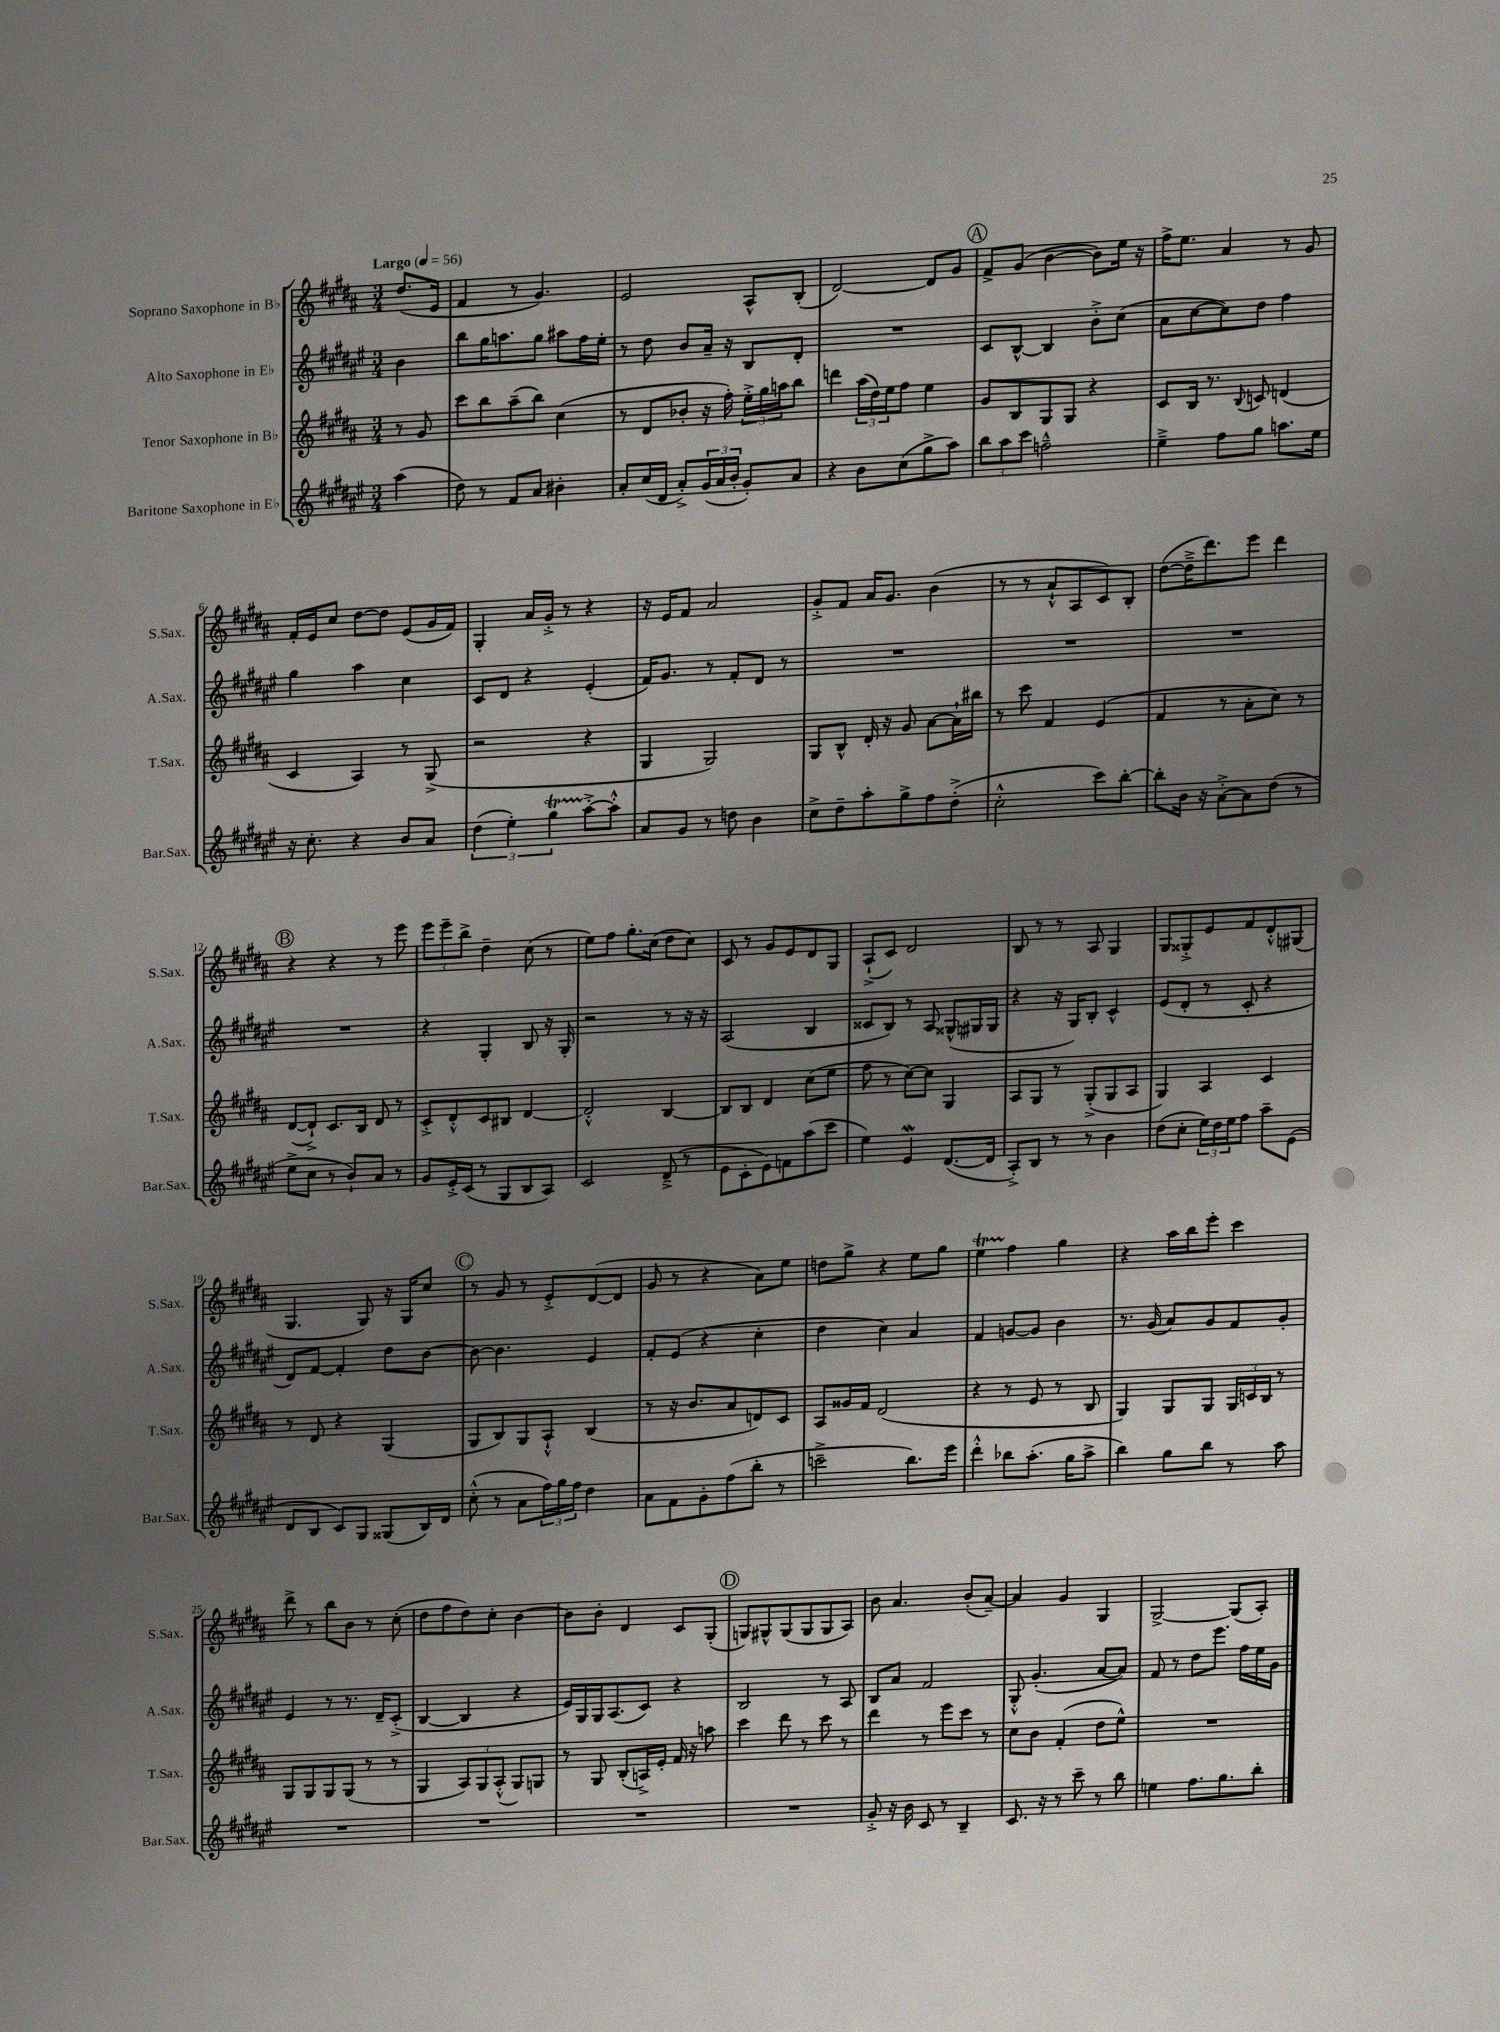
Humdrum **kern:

**kern	**kern	**kern	**kern
*staff4	*staff3	*staff2	*staff1
*clefG2	*clefG2	*clefG2	*clefG2
*k[f#c#g#d#a#e#]	*k[f#c#g#d#a#]	*k[f#c#g#d#a#e#]	*k[f#c#g#d#a#]
*M3/4	*M3/4	*M3/4	*M3/4
*MM56	*MM56	*MM56	*MM56
(4aa#	8r	4b	(8.dd#
.	8g#	.	.
.	.	.	16e
=	=	=	=
8dd#)	8ccc#	8bb	4f#
8r	8bb	16gg#	.
.	.	8.aa	.
8f#	(8aa#~	.	8r
8a#	8bb)	8gg#	4.g#)
4b#'	(4cc#	8aa#	.
.	.	16ff#	.
.	.	16ee#'	.
=	=	=	=
8a#'	8r	8r	2e
(16cc#	8d#	8dd#	.
16d#	.	.	.
8a#'^)	8b-'	8b	.
(24g#	16r	16a#~	.
24a#	.	.	.
.	16ff#')	16r	.
24b'	.	.	.
8g#')	24ee'^	8B	8A#^^
.	24gg#	.	.
.	24aa	.	.
8a#	8bb	8d#'	(8B'
=	=	=	=
4r	4ddd	2.r	[2d#)
8b	(24aa#	.	.
.	24dd#)	.	.
.	24ee	.	.
(8cc#	8ff#	.	.
8gg#^	4ee	.	8d#]
8aa#)	.	.	8g#
=	=	=	=
12bb	8g#	8c#	8f#^
12aa#	.	.	.
.	8B	[8B^^	(8g#
12ccc#	.	.	.
2ff~^^	8G#	4B]	[4b
.	8G#	.	.
.	4r	8b'^	8b])
.	.	(8cc#	16ee
.	.	.	16r
=	=	=	=
4ee#~^	8c#	8a#	16ff#^
.	.	.	8.ee
.	16B	[8cc#	.
.	8.r	.	.
8ff#	.	8cc#])	4a#
.	8qqB	.	.
8gg#	8c	8dd#	.
8.aa	(4d	4ff#	8r
.	.	.	8g#
16ee#	.	.	.
=	=	=	=
16r	4c#	4gg#	16f#'
8.cc#'	.	.	16e
.	.	.	8cc#
4r	4A#)	4aa#	[8dd#
.	.	.	8dd#]
8b	8r	4cc#	(8e
8a#	(8G#^	.	16g#
.	.	.	16f#)
=	=	=	=
(6dd#	2r	8c#	4G#'
.	.	8d#	.
6ee#')	.	.	.
.	.	4r	16a#
.	.	.	16g#'^
6gg#	.	.	.
.	.	.	8r
[8aa#'^	4r	(4e#'	4r
8aa#'^^]	.	.	.
=	=	=	=
8a#	4G#	16f#)	16r
.	.	8.g#	16e
8g#	.	.	8f#
8r	2G#)	8r	2a#
8dd	.	8f#'	.
4b	.	8d#	.
.	.	8r	.
=	=	=	=
8cc#^	8G#	2.r	8g#'^
8dd#~	8B^^	.	8f#
8aa#'	16d#'	.	16a#
.	16r	.	8.g#
8gg#^	8g#	.	.
8ff#	[8a#	.	(4b
(8dd#'^	16a#`]	.	.
.	16bb#	.	.
=	=	=	=
2cc#'^^	8r	2.r	8r
.	8ccc#	.	8r
.	4f#	.	8a#`^^
.	.	.	8A#
8ccc#)	(4e	.	8c#)
[8bb'	.	.	8B'
=	=	=	=
8bb']	4f#	2.r	([8dd#
16b	.	.	16dd#~^]
16r	.	.	8.ddd#)
[8a#'^	8r	.	.
8a#]	8a#'	.	8eee
(8dd#	8cc#)	.	4ddd#
8r	8r	.	.
=	=	=	=
8ee#^	([8d#	2.r	4r
8cc#	8d#`^])	.	.
8r	8.c#	.	4r
8b`)	.	.	.
.	16B	.	.
8a#	8d#	.	8r
8r	8r	.	8eee
=	=	=	=
8g#	8c#'^	4r	12eee
.	.	.	12eee~
16e#'^	8d#'^^	.	.
.	.	.	12bb^
(16c#	.	.	.
8r	8c#	4G#'	4dd#~
8G#	8B#	.	.
8B	[4d#	8B	(8cc#
8A#)	.	16r	8r
.	.	16G#'	.
=	=	=	=
2c#	2d#'^^]	2r	8ee)
.	.	.	8ff#
.	.	.	8.gg#'
.	.	.	(16cc#
(8d#~^	[4B	8r	8dd#
8r	.	16r	8cc#)
.	.	16r	.
=	=	=	=
8e#	8B]	(2A#	8c#
8c#'	8B	.	8r
8e#)	4d#	.	8g#
8f	.	.	8e
(8aa#	(8cc#	4B	8d#
8ccc#	8ee	.	8G#
=	=	=	=
4ee#)	8ff#	8c##	(8A#`^
.	8r	8B)	8c#)
4e#	[8cc#)	8r	2d#
.	8cc#]	8A#	.
([8.d#	4G#	(8G##^^	.
.	.	16G#	.
16d#]	.	16G#	.
=	=	=	=
8A#'^)	8A#	4r	8B
8B	8G#	.	8r
8r	8r	16r	8r
.	.	16G#)	.
8r	(8G#'^	8B'	8A#
4b	8G#	4c#^^	4G#
.	8A#	.	.
=	=	=	=
(8dd#	4G#)	(8e#	8G#
8cc#'	.	8d#'	8G##'^
24ee#)	4A#	8r	8e
24dd#	.	.	.
24ee#	.	.	.
8ff#	.	8c#'	8f#
8aa#~	4c#	4r	8d#'^^
(8e#	.	.	(8G#
=	=	=	=
8d#	8r	8d#)	4.G#
8B	8d#	[8f#	.
8c#)	4r	4f#']	.
8G#	.	.	8G#)
(8G##	(4G#	8dd#	16r
.	.	.	16G#
16B)	.	[8b	8cc#
16d#	.	.	.
=	=	=	=
(8cc#'^^	8G#	8b_	8r
8r	8B)	4.b]	8g#
8a#	8G#	.	8r
24ff#)	8A#`^^	.	8e'^
24gg#	.	.	.
24ff#	.	.	.
4dd#	(4B	4e#	([8d#
.	.	.	8d#]
=	=	=	=
8a#	8r	8f#'	8g#
8f#	16r	(8e#	8r
.	8.b	.	.
8g#'	.	4r	4r
(8ff#	8a#	.	.
8bb'	8d)	4cc#'	8a#)
8r	8c#	.	8ee
=	=	=	=
2ccc~^	8A#	4dd#	8dd
.	16g##	.	8gg#^
.	16f#	.	.
.	(2d#	4cc#)	4r
8.bb)	.	4a#	8ee
.	.	.	8gg#
16eee#	.	.	.
=	=	=	=
4ddd#'^^	4r	4f#	4ee
8bb-	8r	[8g	4ff#
(8.aa#'	8e	8g]	.
.	8r	4b	4gg#
16gg#	.	.	.
8aa#^	8B	.	.
=	=	=	=
4bb)	4G#)	8.r	4r
.	.	(16g#	.
8gg#	8G#	8a#)	16aa#
.	.	.	16bb
8bb	8G#	8g#	8eee'
8r	24G#	8f#	4ccc#
.	24c	.	.
.	24B	.	.
8aa#	8r	8g#'	.
=	=	=	=
2.r	8G#	4e#	8ddd#^
.	8G#	.	8r
.	8G#	8r	8bb
.	(8G#	8.r	8b
.	8r	.	8r
.	.	16d#~	.
.	8r	(8c#'^	(8cc#'
=	=	=	=
2.r	4G#	[4B	8dd#
.	.	.	8ff#
.	12A#)	4B]	8dd#)
.	12G#	.	.
.	.	.	8cc#'
.	(12A#'^^	.	.
.	8G#)	4r	[4b
.	8G	.	.
=	=	=	=
2.r	8r	16e#)	8b]
.	.	16G#	.
.	8G#	16G#	8b'
.	.	(8.A#	.
.	(8B'	.	4d#
.	16A^)	8c#)	.
.	16e'	.	.
.	16f#	4r	8c#
.	16r	.	.
.	8aa	.	(8G#'
=	=	=	=
2.r	4ccc#	2B	8G)
.	.	.	8G#^^
.	8ddd#	.	(8G#
.	8r	.	8G#
.	8ccc#	8r	8G#
.	8r	8A#	8A#)
=	=	=	=
8g#'^	4ddd#	8B	8b
16r	.	8a#	4.a#
16b	.	.	.
8c#	8r	2f#	.
8r	8eee	.	.
4B~	8ccc#	.	(8b'
.	8r	.	[8a#~)
=	=	=	=
8.c#	8cc#	8G#'^^	4a#]
.	8b	(4.g#'	.
16r	.	.	.
8r	(4f#'	.	4g#
8ccc#~	.	.	.
8r	8dd#	[8a#	4G#
8bb	8ee^^)	8a#])	.
=	=	=	=
4ee	2.r	8f#	[2G#^
.	.	8r	.
8.ff#	.	8dd#	.
.	.	8.eee#	.
8.gg#	.	.	.
.	.	.	(8G#]
.	.	16ff#	.
8bb'	.	16ee#	8A#')
.	.	16g#	.
==	==	==	==
*-	*-	*-	*-
